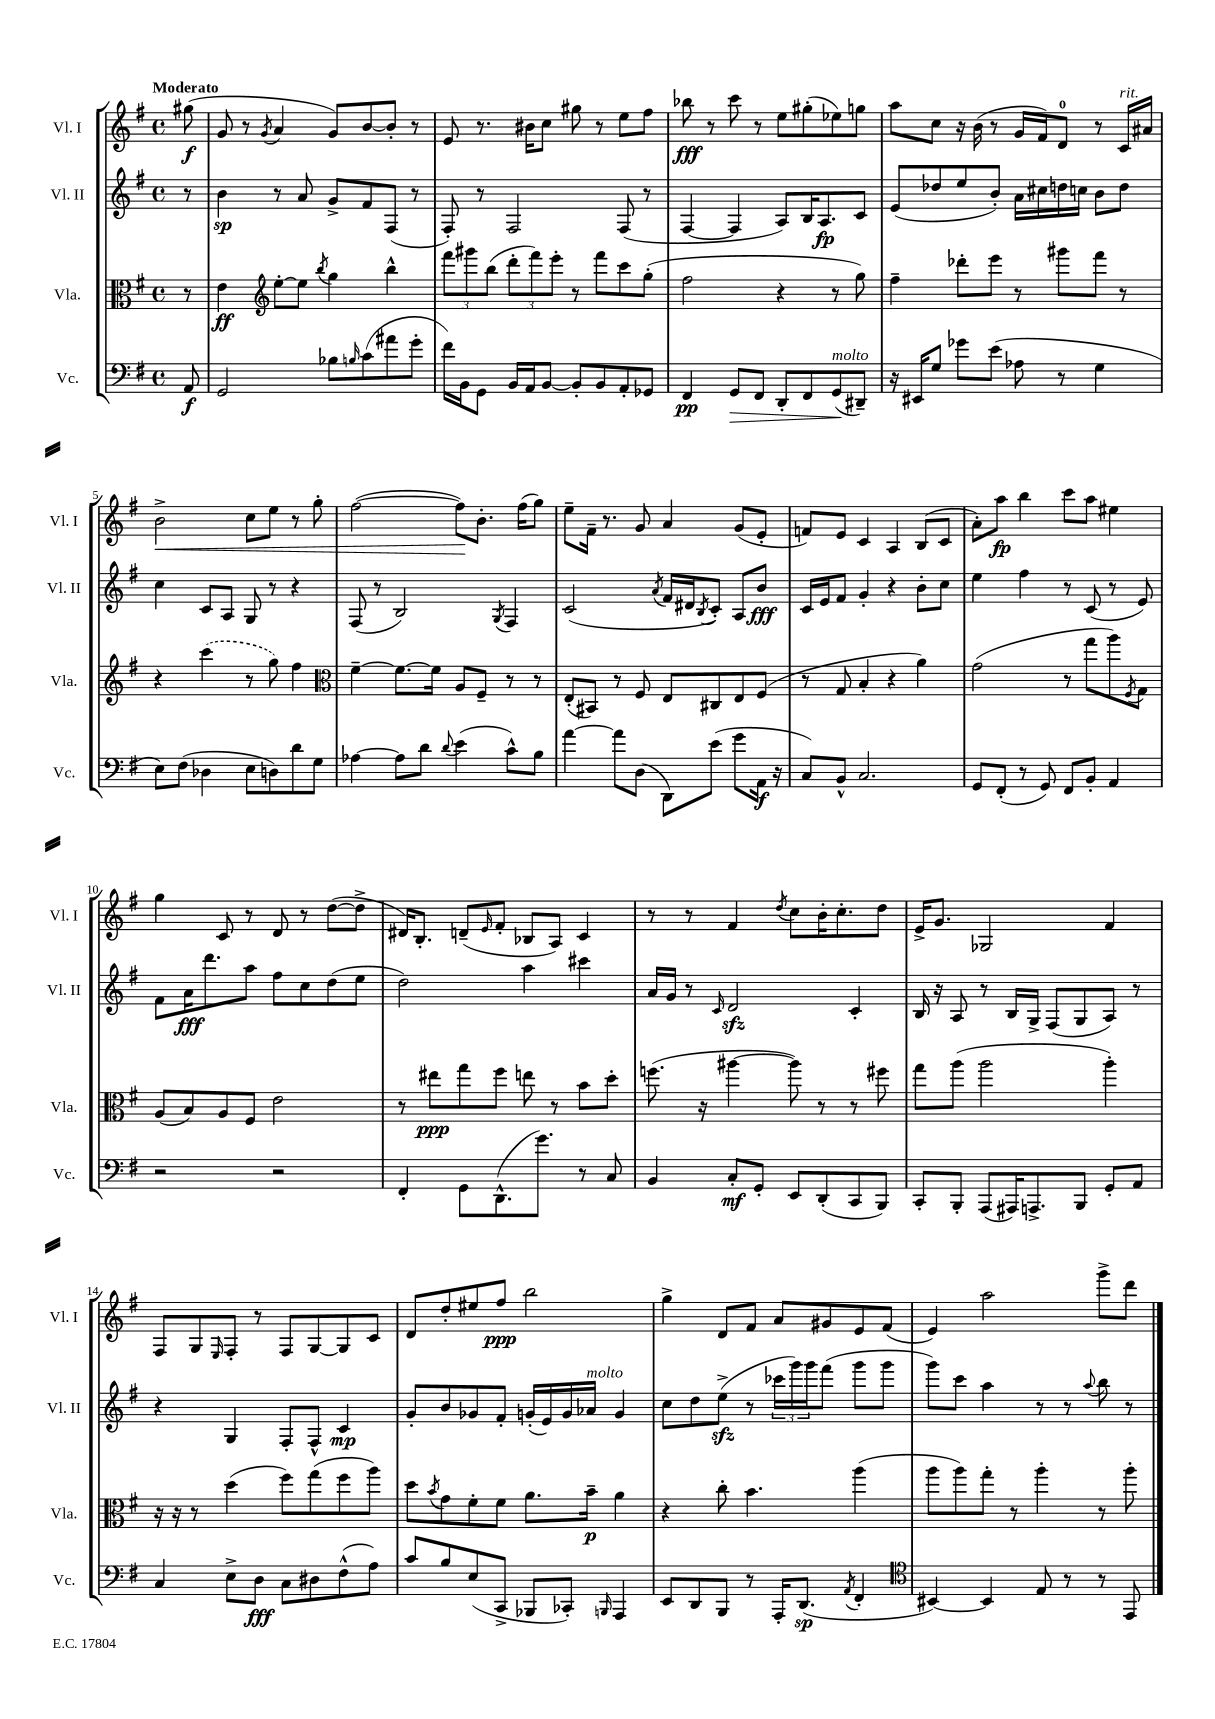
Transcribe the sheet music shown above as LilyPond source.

<<
\new StaffGroup <<
\new Staff = "s0" \with { instrumentName = "Vl. I" shortInstrumentName = "Vl. I" } {
    \clef treble \key g \major \defaultTimeSignature \time 4/4 \partial 8 \tempo "Moderato"
    gis''8\f( |
    g'8 r8 \acciaccatura { g'8 } a'4 g'8) b'8~ b'8-. r8 |
    e'8 r8. bis'16 c''8 gis''8 r8 e''8 fis''8 |
    bes''8\fff r8 c'''8 r8 e''8 gis''8-.( ees''8) g''8 |
    a''8 c''8 r16 b'16( r8 g'16 fis'16) d'8-0 r8 c'16^\markup { \italic "rit." } ais'16 |
    b'2->\< c''8 e''8 r8 g''8-. |
    fis''2~( fis''8\!) b'8.-. fis''16( g''8) |
    e''8-- fis'16-- r8. g'8 a'4 g'8( e'8-. |
    f'8) e'8 c'4 a4 b8( c'8 |
    a'8-.) a''8\fp b''4 c'''8 a''8 eis''4 |
    g''4 c'8 r8 d'8 r8 d''8~( d''8-> |
    dis'16) b8.-. d'8--( \grace { e'16 } fis'8-. bes8 a8) c'4 |
    r8 r8 fis'4 \acciaccatura { d''8 } c''8 b'16-. c''8.-. d''8 |
    e'16-> g'8. ges2 fis'4 |
    fis8 g8 \grace { e16 } fis8-. r8 fis8 g8~ g8 c'8 |
    d'8 d''8-. eis''8 fis''8\ppp b''2 |
    g''4-> d'8 fis'8 a'8 gis'8 e'8 fis'8( |
    e'4) a''2 g'''8-> d'''8 \bar "|." |
}
\new Staff = "s1" \with { instrumentName = "Vl. II" shortInstrumentName = "Vl. II" } {
    \clef treble \key g \major \defaultTimeSignature \time 4/4 \partial 8
    r8 |
    b'4\sp r8 a'8 g'8-> fis'8 fis8( r8 |
    fis8-.) r8 fis2 fis8( r8 |
    fis4~ fis4 a8) b16 a8.\fp c'8 |
    e'8( des''8 e''8 b'8-.) a'16 cis''16 d''16 c''16 b'8 d''8 |
    c''4 c'8 a8 g8 r8 r4 |
    fis8( r8 b2) \acciaccatura { g8 } fis4 |
    c'2( \acciaccatura { a'8 } fis'16 dis'16 \acciaccatura { b8 } c'8-.) a8 b'8\fff |
    c'16 e'16 fis'8 g'4-. r4 b'8-. c''8 |
    e''4 fis''4 r8 c'8( r8 e'8) |
    fis'8 a'16\fff d'''8. a''8 fis''8 c''8 d''8( e''8 |
    d''2) a''4 cis'''4 |
    a'16 g'16 r8 \grace { c'16 } d'2\sfz c'4-. |
    b16 r16 a8 r8 b16 g16-> fis8( g8 a8) r8 |
    r4 g4 fis8-. fis8-^ c'4\mp |
    g'8-. b'8 ges'8 fis'8-. g'16-.( e'16) g'16 aes'16^\markup { \italic "molto" } g'4 |
    c''8 d''8 e''8->\sfz( r8 \tuplet 3/2 { ces'''16 g'''16) g'''16 } fis'''8( g'''8 g'''8 |
    g'''8) c'''8 a''4 r8 r8 \appoggiatura { a''8 } b''8 r8 \bar "|." |
}
\new Staff = "s2" \with { instrumentName = "Vla." shortInstrumentName = "Vla." } {
    \clef alto \key g \major \defaultTimeSignature \time 4/4 \partial 8
    r8 |
    e'4\ff \clef treble e''8~-. e''8 \acciaccatura { b''8 } g''4 b''4-^ |
    \tuplet 3/2 { fis'''8 gis'''8 b''8( } \tuplet 3/2 { d'''8-. fis'''8) e'''8-. } r8 fis'''8 c'''8 g''8-.( |
    fis''2 r4 r8 g''8) |
    fis''4-- des'''8-. e'''8 r8 gis'''8 fis'''8 r8 |
    r4 \once \slurDashed c'''4( r8 g''8) fis''4 |
    \clef alto fis'4~-- fis'8.~ fis'16 a8 fis8-- r8 r8 |
    e8-.( bis,8) r8 fis8 e8 cis8 e8 fis8( |
    r8 g8 b4-. r4 a'4) |
    g'2( r8 g''8 a''8) \acciaccatura { fis8 } g8 |
    a8( b8) a8 fis8 e'2 |
    r8 eis''8\ppp g''8 fis''8 e''8 r8 b'8 d''8-. |
    f''8.( r16 ais''4~ ais''8) r8 r8 fis''8 |
    g''8 a''8( a''2 a''4-.) |
    r16 r16 r8 d''4( fis''8) g''8( fis''8 a''8) |
    d''8 \acciaccatura { b'8 } g'8 fis'8-. fis'8 a'8. b'16--\p a'4 |
    r4 c''8-. b'4. a''4( |
    a''8 a''8) g''8-. r8 a''4-. r8 a''8-. \bar "|." |
}
\new Staff = "s3" \with { instrumentName = "Vc." shortInstrumentName = "Vc." } {
    \clef bass \key g \major \defaultTimeSignature \time 4/4 \partial 8
    a,8\f |
    g,2 bes8 \grace { b16 } c'8( ais'8 g'8-. |
    fis'16) b,16 g,8 b,16 a,16 b,8~ b,8-. b,8 a,8-. ges,8 |
    fis,4\pp g,8\> fis,8 d,8-. fis,8 g,8\!^\markup { \italic "molto" }( dis,8--) |
    r16 eis,16 g8 ges'8 e'8( aes8 r8 g4 |
    e8) fis8( des4 e8 d8) d'8 g8 |
    aes4~ aes8 d'8 \appoggiatura { d'8 } e'4( c'8-^) b8 |
    a'4~ a'8 d8( d,8) e'8( g'8 a,16\f r16 |
    c8) b,8-^ c2. |
    g,8 fis,8-.( r8 g,8) fis,8 b,8-. a,4 |
    r2 r2 |
    fis,4-. g,8 d,8.-^( g'8.) r8 c8 |
    b,4 c8-.\mf g,8-. e,8 d,8-.( c,8 b,,8) |
    c,8-. b,,8-. a,,8( ais,,16) a,,8.-> b,,8 g,8-. a,8 |
    c4 e8-> d8\fff c8 dis8 fis8-^( a8) |
    c'8 b8 e8( c,8-> bes,,8 ces,8-.) \grace { b,,16 } a,,4 |
    e,8 d,8 b,,8 r8 a,,16-. d,8.\sp( \acciaccatura { a,8 } fis,4-. |
    \clef tenor bis,4~) bis,4 e8 r8 r8 e,8 \bar "|." |
}
>>
>>
